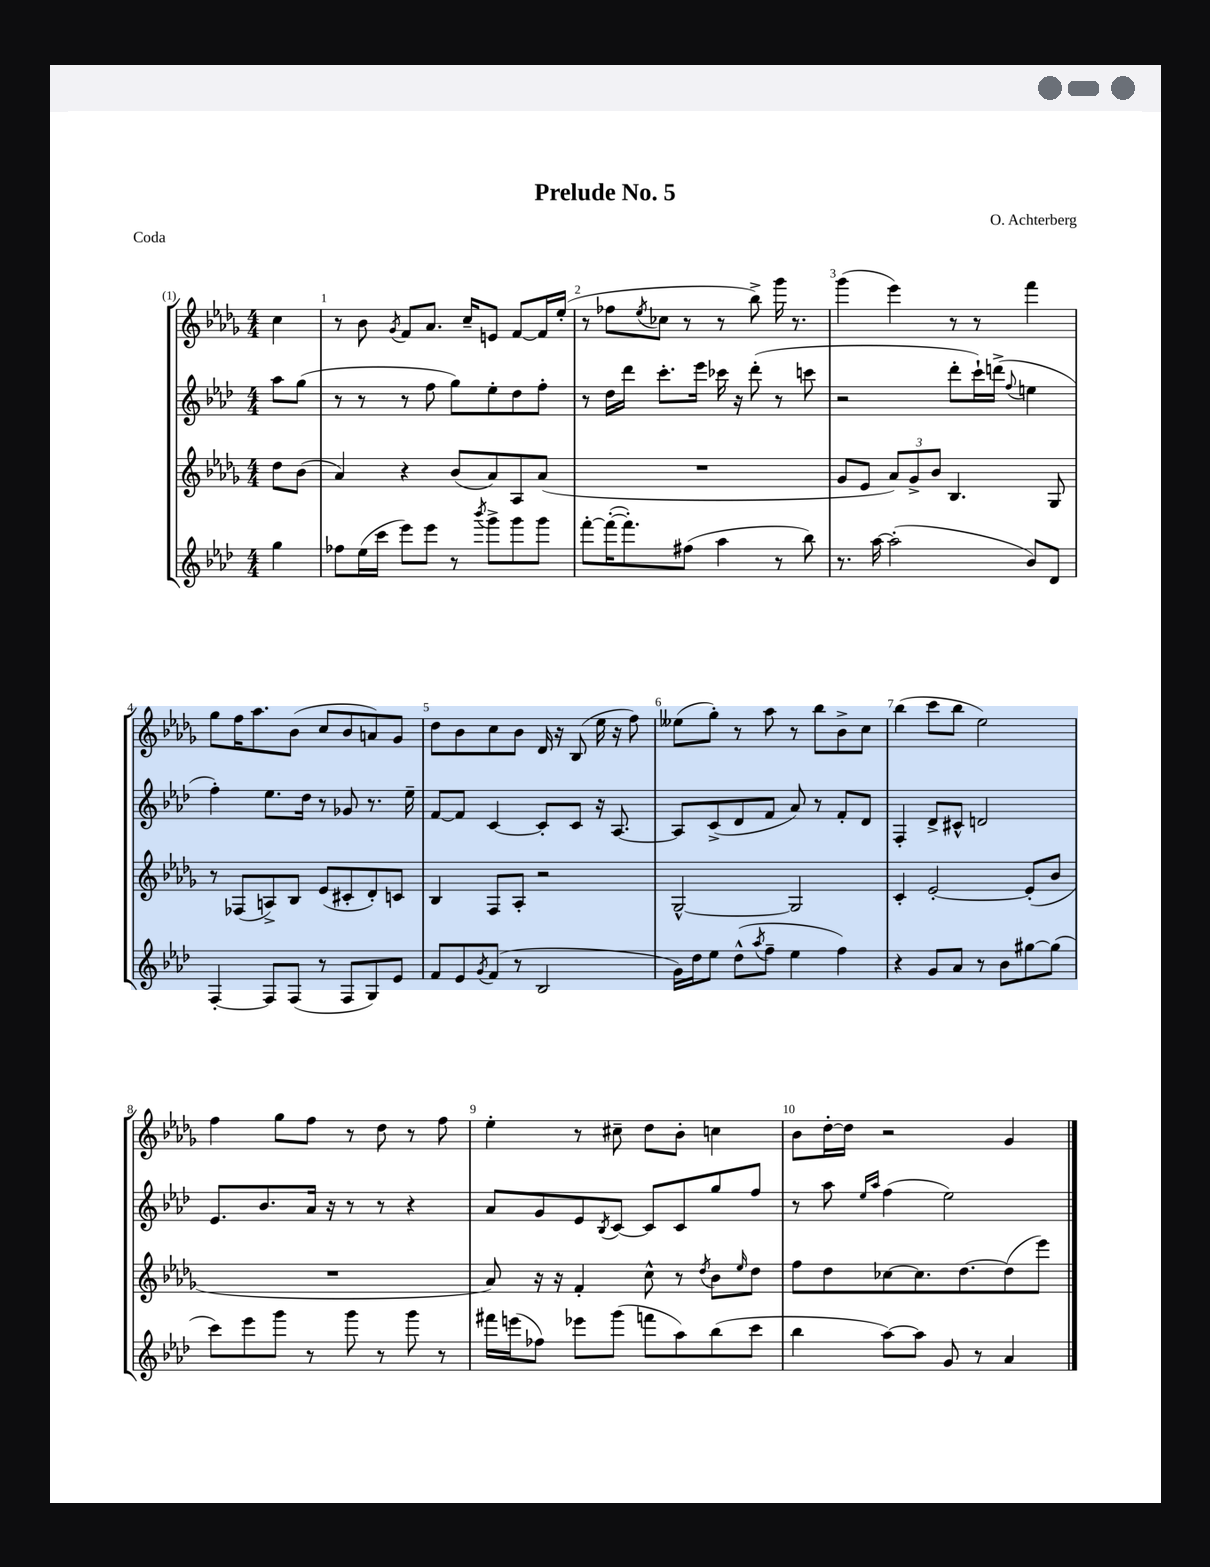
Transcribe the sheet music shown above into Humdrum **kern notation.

**kern	**kern	**kern	**kern
*part4	*part3	*part2	*part1
*staff4	*staff3	*staff2	*staff1
*clefG2	*clefG2	*clefG2	*clefG2
*k[b-e-a-d-]	*k[b-e-a-d-g-]	*k[b-e-a-d-]	*k[b-e-a-d-g-]
*M4/4	*M4/4	*M4/4	*M4/4
=	=	=	=
4gg\	8dd-\L	8aa-\L	4cc\
.	(8b-\J	(8gg\J	.
=1	=1	=1	=1
8ff-X\L	4a-/)	8r	8r
(16ee-\L	.	8r	8b-\
16ccc\JJ	.	.	.
.	.	.	8qg-/
8eee-\L)	4r	8r	8f/L
8eee-\J	.	8ff\	8.a-/J
8r	(8b-/L	8gg\L)	.
.	.	.	16cc~/KL
8qbbb-/	.	.	.
8ggg^\L	8a-/)	8ee-'\	8en/J
8ggg\	8A-/	8dd-\	[8f/L
8ggg\J	(8a-/J	8ff'\J	16f/L]
.	.	.	(16ee-'/JJ
=2	=2	=2	=2
[8fff'\L	1r	8r	8r
(16fff'\K_	.	16dd-\LL	8ff-X\L
8.fff'\])	.	16ddd-\JJ	.
.	.	.	8qee-/
.	.	8.ccc'\L	8cc-X\J
(8ff#X\J	.	.	8r
.	.	16eee-\Jk	.
4aa-\	.	16ccc-X\	8r
.	.	16r	.
.	.	(8ddd-'\	8bb-^\)
8r	.	8r	16ggg-\
.	.	.	8.r
8bb-\)	.	8cccn\	.
=3	=3	=3	=3
8.r	8g-/L	2r	(4ggg-\
.	8e-/J	.	.
[16aa-\	.	.	.
(2aa-'\]	12a-/L)	.	4eee-\)
.	12g-^/	.	.
.	12b-/J	.	.
.	4.B-/	8ddd-'\L	8r
.	.	16ccc`\L)	8r
.	.	(16dddn^\JJ	.
.	.	8qqff/	.
8b-/L)	.	4een\	4fff\
8d-/J	8G-/	.	.
!!LO:LB:g=z
=4	=4	=4	=4
[4F'/	8r	4ff'\)	8gg-\L
.	(8F-X/L	.	16ff\K
.	.	.	8.aa-\
8F/L]	8An^/)	8.ee-\L	.
(8F/J	8B-/J	.	(8b-\J
.	.	16dd-\Jk	.
8r	(8e-/L	8r	8cc/L
8F/L	8c#X'/	8g-X/	8b-/
8G/)	8d-'/)	8.r	8an/)
8e-/J	8cn/J	.	8g-/J
.	.	16ee-~\	.
=5	=5	=5	=5
8f/L	4B-/	[8f/L	8dd-\L
8e-/	.	8f/J]	8b-\
8qg/	.	.	.
(8f/J	8F/L	[4c/	8cc\
8r	8A-'/J	.	8b-\J
2B-/	2r	8c'/L]	16d-/
.	.	.	16r
.	.	8c/J	(8B-/
.	.	16r	16ee-\
.	.	[8.A-/	16r
.	.	.	8ff\)
=6	=6	=6	=6
16g\LL)	[2G-^^/	8A-/L]	(8ee--X\L
16dd-\J	.	.	.
8ee-\J	.	(8c^/	8gg-'\J)
(8dd-^^\L	.	8d-/	8r
8qaa-/	.	.	.
8ff~\J	.	8f/J	8aa-\
4ee-\	2G-/]	8a-/)	8r
.	.	8r	8bb-\L
4ff\)	.	8f'/L	8b-^\
.	.	8d-/J	8cc\J
=7	=7	=7	=7
4r	4c'/	4F'/	(4bb-\
8g/L	[2e-'/	8d-^/L	8ccc\L
8a-/J	.	8c#X^^/J	8bb-\J
8r	.	2dn/	2ee-\)
8b-\L	.	.	.
[8gg#X\	(8e-'/L]	.	.
(8gg#\J]	8b-/J	.	.
!!LO:LB:g=z
=8	=8	=8	=8
8ccc\L)	1r	8.e-/L	4ff\
8eee-\	.	.	.
.	.	8.b-/	.
8ggg\J	.	.	8gg-\L
8r	.	16a-/Jk	8ff\J
.	.	16r	.
8ggg\	.	8r	8r
8r	.	8r	8dd-\
8ggg\	.	4r	8r
8r	.	.	8ff\
=9	=9	=9	=9
16fff#X\LL	8a-/)	8a-/L	4ee-'\
(16eeen\J	.	.	.
8ff-X\J)	16r	8g/	.
.	16r	.	.
8eee-X\L	4f'/	8e-/	8r
.	.	8qB-/	.
(8ggg\J	.	[8c/J	8cc#X~\
8fffn\L	8cc^^\	8c/L]	8dd-\L
8aa-\)	8r	8c/	8b-'\J
.	8qdd-/	.	.
(8bb-\	8b-\L	8gg/	4ccn\
.	16qqee-/	.	.
8ccc\J	8dd-\J	8ff/J	.
=10	=10	=10	=10
4bb-\	8ff\L	8r	8b-\L
.	8dd-\	8aa-\	[16dd-'\L
.	.	.	16dd-\JJ]
.	.	16qqee-/LL	.
.	.	16qqaa-/JJ	.
[8aa-\L)	[8cc-X\	(4ff\	2r
8aa-\J]	8.cc-\]	.	.
8g/	.	2ee-\)	.
.	[8.dd-\	.	.
8r	.	.	.
4a-/	(8dd-\]	.	4g-/
.	8eee-\J)	.	.
==	==	==	==
*-	*-	*-	*-
